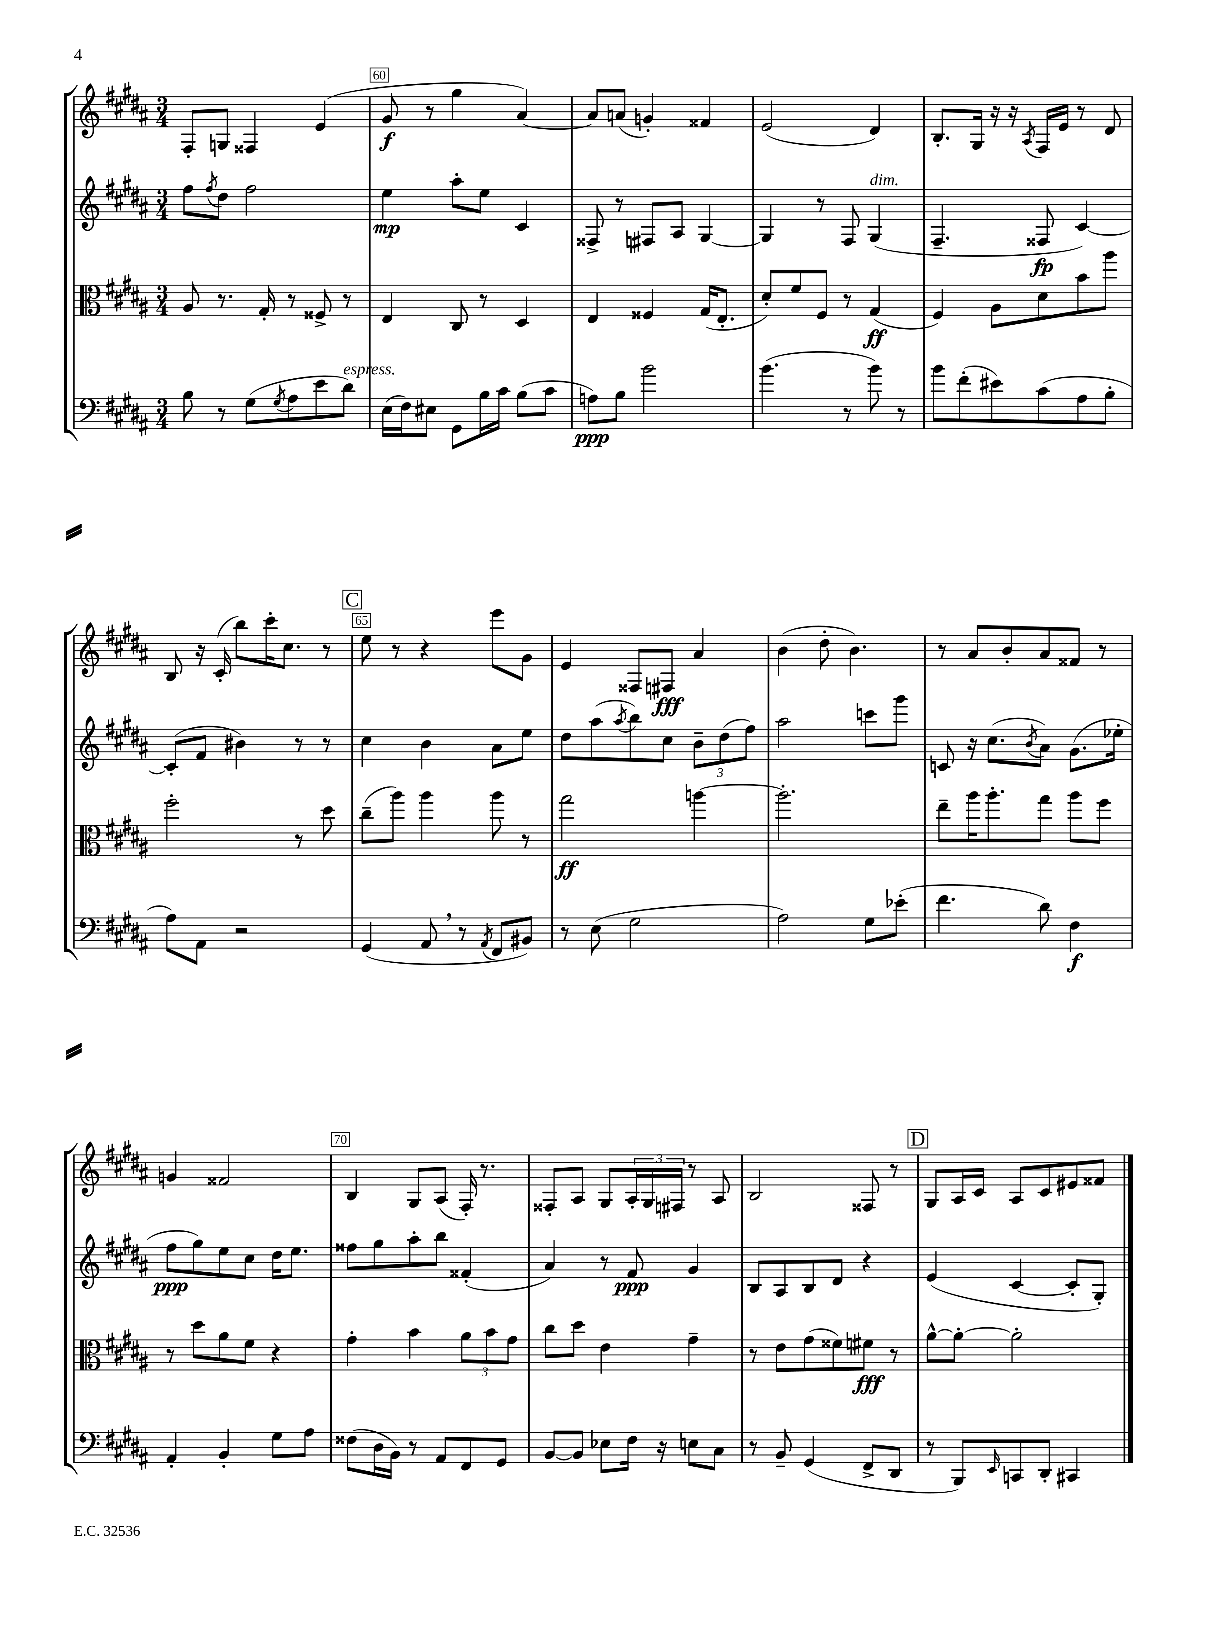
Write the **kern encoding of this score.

**kern	**kern	**kern	**kern
*staff4	*staff3	*staff2	*staff1
*clefF4	*clefC3	*clefG2	*clefG2
*k[f#c#g#d#a#]	*k[f#c#g#d#a#]	*k[f#c#g#d#a#]	*k[f#c#g#d#a#]
*M3/4	*M3/4	*M3/4	*M3/4
8B	8A#	8ff#	8F#'
.	.	8qff#	.
8r	8.r	8dd#	8G
(8G#	.	2ff#	4F##
.	16G#'	.	.
8qG#	.	.	.
8A#	8r	.	.
8e	8F##^	.	(4e
8d#)	8r	.	.
=	=	=	=
(16E	4E	4ee	8g#
16F#)	.	.	.
8E#	.	.	8r
8GG#	8C#	8aa#'	4gg#
16B	8r	8ee	.
16c#	.	.	.
(8B	4D#	4c#	[4a#)
8c#	.	.	.
=	=	=	=
8A)	4E	8F##^	8a#]
8B	.	8r	(8a
2b	4F##	8F#	4g')
.	.	8A#	.
.	(16G#	[4G#	4f##
.	8.E'	.	.
=	=	=	=
(4.b	8d#')	4G#]	(2e
.	8f#	.	.
.	8F#	8r	.
8r	8r	8F#	.
8b)	(4G#	(4G#	4d#)
8r	.	.	.
=	=	=	=
8b	4F#)	4.F#~	8.B'
(8f#'	.	.	.
.	.	.	16G#
8e#)	8A#	.	16r
.	.	.	16r
.	.	.	8qA#
(8c#	8d#	8F##	16F#
.	.	.	16e
8A#	8b	[4c#)	8r
8B'	8aa#	.	8d#
=	=	=	=
8A#)	2ff#'	(8c#']	8B
8AA#	.	8f#	16r
.	.	.	(16c#'
2r	.	4b#)	8bb)
.	.	.	16ccc#'
.	.	.	8.cc#
.	8r	8r	.
.	8dd#	8r	8r
=	=	=	=
(4GG#	(8cc#~	4cc#	8ee
.	8aa#)	.	8r
8AA#	4aa#	4b	4r
8r	.	.	.
8qAA#	.	.	.
8FF#	8aa#	8a#	8eee
8BB#)	8r	8ee	8g#
=	=	=	=
8r	2gg#	8dd#	4e
(8E	.	(8aa#	.
.	.	8qaa#	.
2G#	.	8bb)	8F##
.	.	8cc#	8F#
.	[4aa	12b~	4a#
.	.	(12dd#	.
.	.	12ff#)	.
=	=	=	=
2A#)	2.aa']	2aa#	(4b
.	.	.	8dd#'
.	.	.	4.b)
8G#	.	8ccc	.
(8e-'	.	8ggg#	.
=	=	=	=
4.f#	8ee~	8c	8r
.	16aa#	16r	8a#
.	8.aa#'	(8.cc#	.
.	.	.	8b'
.	.	8qb	.
8d#)	8gg#	8a#)	8a#
4F#	8aa#	(8.g#	8f##
.	8ff#	.	8r
.	.	16ee-'	.
=	=	=	=
4AA#'	8r	8ff#	4g
.	8dd#	8gg#)	.
4BB'	8a#	8ee	2f##
.	8f#	8cc#	.
8G#	4r	16dd#	.
.	.	8.ee	.
8A#	.	.	.
=	=	=	=
(8F##	4g#'	8ff##	4B
16D#	.	8gg#	.
16BB)	.	.	.
8r	4b	8aa#'	8G#
8AA#	.	8bb	(8A#
8FF#	12a#	(4f##'	16F#')
.	.	.	8.r
.	12b	.	.
8GG#	.	.	.
.	12g#	.	.
=	=	=	=
[8BB	8cc#	4a#)	8F##'
8BB]	8dd#	.	8A#
8E-	4e	8r	8G#
16F#	.	8f#	24A#'
.	.	.	24G#
16r	.	.	.
.	.	.	24F#
8E	4g#~	4g#	8r
8C#	.	.	8A#
=	=	=	=
8r	8r	8B	2B
8BB~	8e	8A#	.
(4GG#	(8g#	8B	.
.	8f##)	8d#	.
8FF#^	8f#	4r	8F##
8DD#	8r	.	8r
=	=	=	=
8r	[8a#^^	(4e	8G#
8BBB)	8a#'_	.	16A#
.	.	.	16c#
16qqEE	.	.	.
8CC	2a#']	[4c#	8A#
8DD#'	.	.	8c#
4CC#	.	8c#']	8e#
.	.	8G#')	8f##
==	==	==	==
*-	*-	*-	*-
